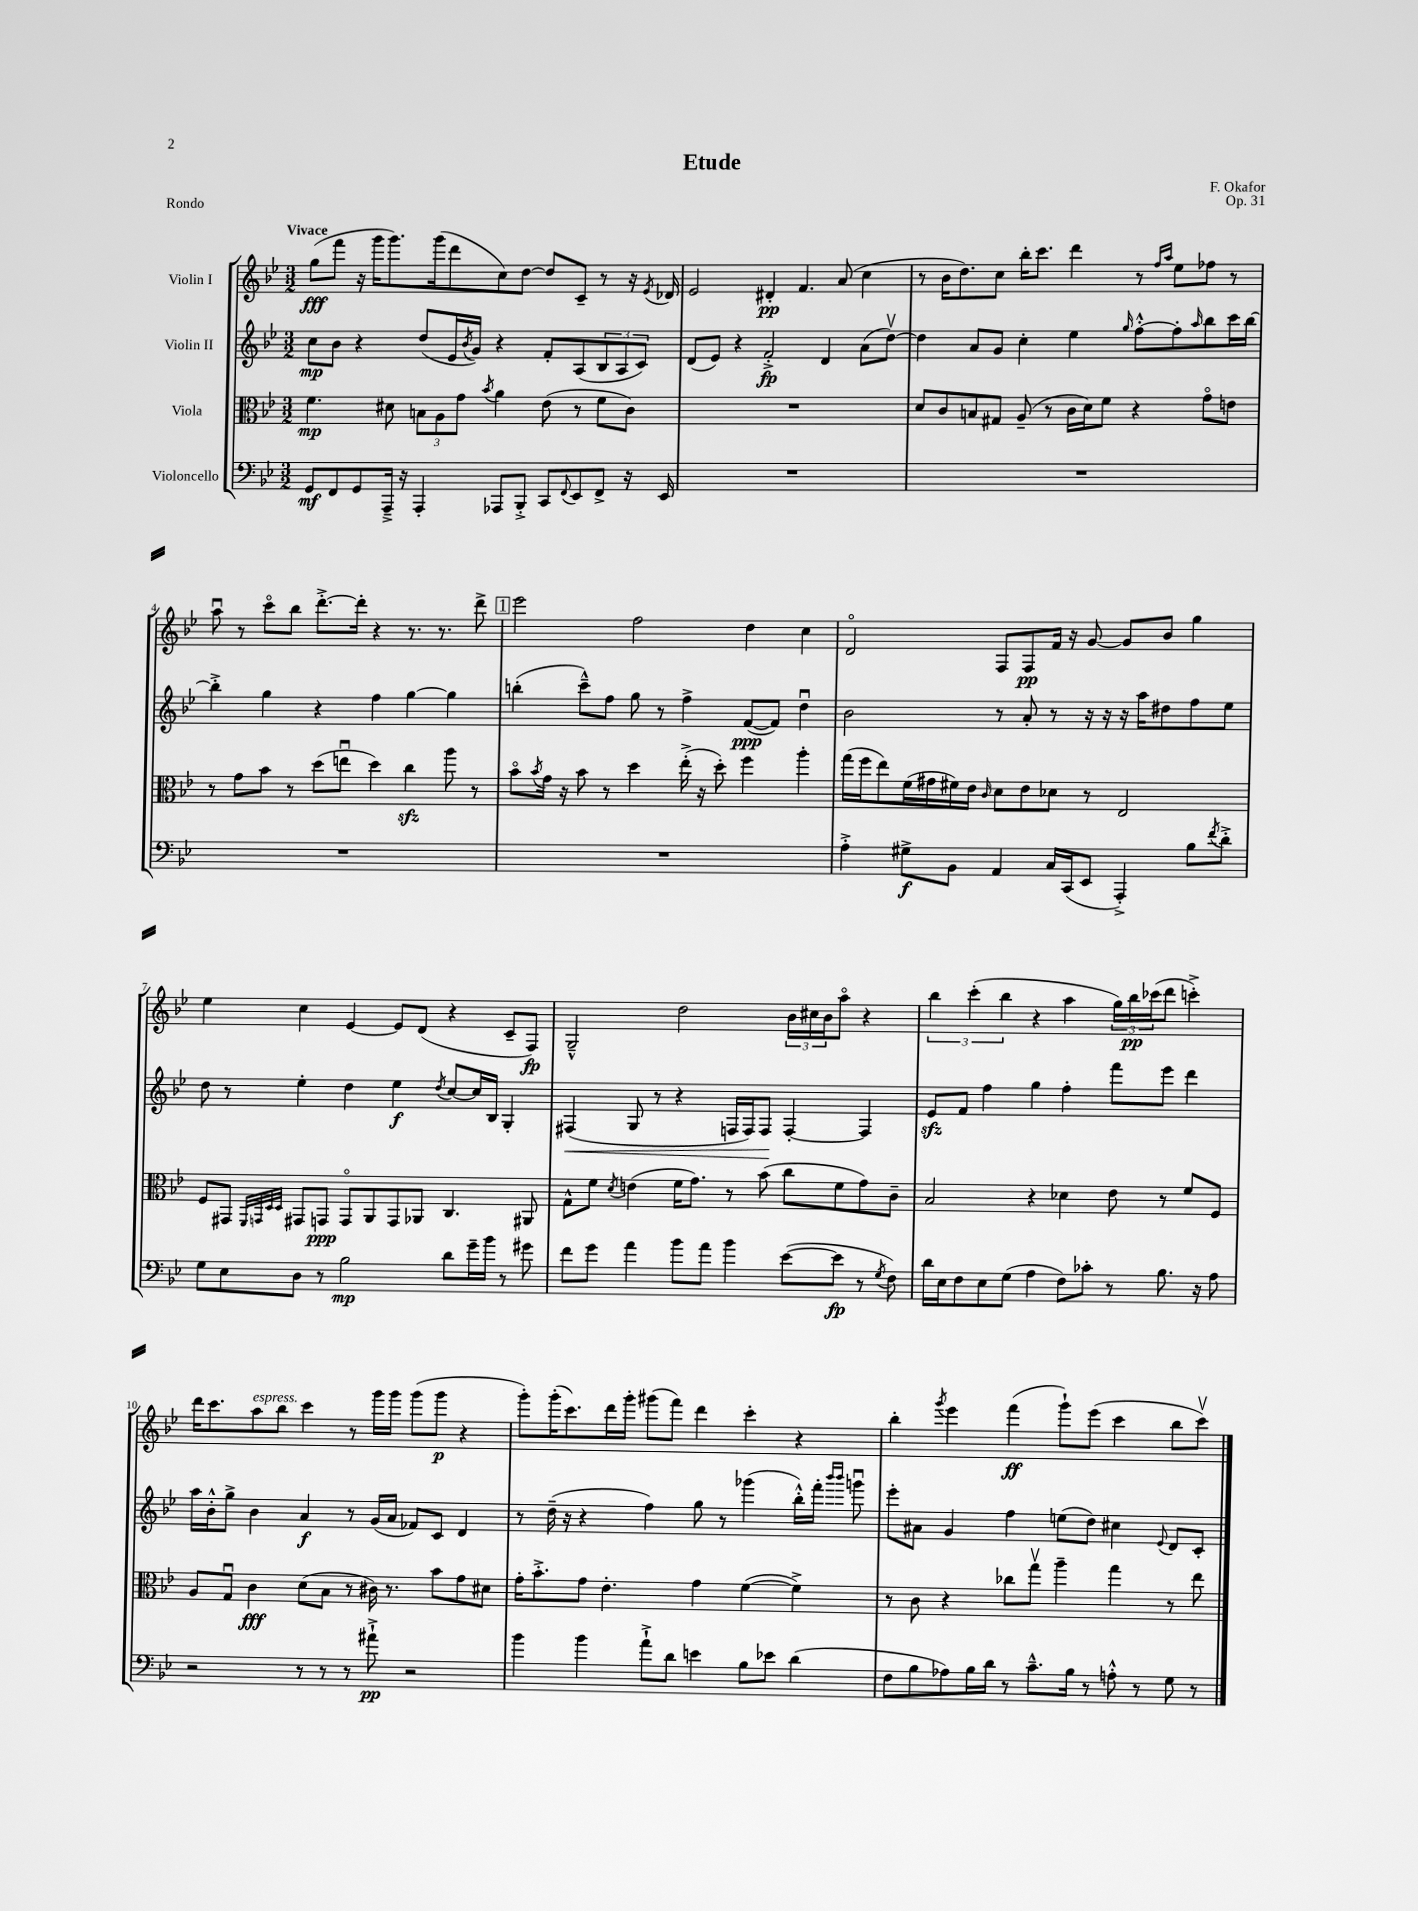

**kern	**dynam	**kern	**dynam	**kern	**dynam	**kern	**dynam
*part4	*part4	*part3	*part3	*part2	*part2	*part1	*part1
*staff4	*staff4	*staff3	*staff3	*staff2	*staff2	*staff1	*staff1
*I"Violoncello	*	*I"Viola	*	*I"Violin II	*	*I"Violin I	*
*clefF4	*	*clefC3	*	*clefG2	*	*clefG2	*
*k[b-e-]	*	*k[b-e-]	*	*k[b-e-]	*	*k[b-e-]	*
*M3/2	*	*M3/2	*	*M3/2	*	*M3/2	*
=1	=1	=1	=1	=1	=1	=1	=1
!	!	!	!	!	!	!LO:TX:a:B:t=Vivace	!
8GG/L	mf	4.f\	mp	8cc\L	mp	(8gg\L	fff
8FF/	.	.	.	8b-\J	.	8fff\J	.
8GG/	.	.	.	4r	.	16r	.
.	.	.	.	.	.	16ggg\KL	.
16AAA~^/Jk	.	8d#X\	.	.	.	8.ggg\)	.
16r	.	.	.	.	.	.	.
4AAA'/	.	12Bn\L	.	(8dd/L	.	.	.
.	.	.	.	.	.	(16ggg\k	.
.	.	12A\	.	.	.	.	.
.	.	.	.	16e-/L	.	8ddd\	.
.	.	12g\J	.	.	.	.	.
.	.	.	.	8qb-/	.	.	.
.	.	.	.	16g/JJ)	.	.	.
.	.	8qb-/	.	.	.	.	.
8AAA-X/L	.	4a\	.	4r	.	8cc\)	.
8BBB-'^/J	.	.	.	.	.	[8dd\J	.
8CC/L	.	(8e-\	.	8f'/L	.	8dd/L]	.
8qqFF/	.	.	.	.	.	.	.
8EE-/	.	8r	.	(8A/	.	8c~/J	.
8FF^/J	.	8f\L	.	12B-/	.	8r	.
.	.	.	.	12A/	.	.	.
16r	.	8c\J)	.	.	.	16r	.
.	.	.	.	12c/J)	.	.	.
.	.	.	.	.	.	8qe-/	.
16EE-/	.	.	.	.	.	16d-X/	.
=2	=2	=2	=2	=2	=2	=2	=2
1.r	.	1.r	.	(8d/L	.	2e-/	.
.	.	.	.	8e-/J)	.	.	.
.	.	.	.	4r	.	.	.
.	.	.	.	2f'^/	fp	4d#X'/	pp
.	.	.	.	.	.	4.f/	.
.	.	.	.	4d/	.	.	.
.	.	.	.	.	.	(8a/	.
.	.	.	.	(8a\L	.	4cc\	.
.	.	.	.	[8ddv\J)	.	.	.
=3	=3	=3	=3	=3	=3	=3	=3
1.r	.	8d/L	.	4dd\]	.	8r	.
.	.	8c/	.	.	.	16b-\KL	.
.	.	.	.	.	.	8.dd\)	.
.	.	8Bn/	.	8a/L	.	.	.
.	.	8G#X/J	.	8g/J	.	8cc\J	.
.	.	(8A~/	.	4cc'\	.	16bb-'\KL	.
.	.	.	.	.	.	8.ccc\J	.
.	.	8r	.	.	.	.	.
.	.	16c\LL	.	4ee-\	.	4ddd\	.
.	.	16d\J)	.	.	.	.	.
.	.	8f\J	.	.	.	.	.
.	.	.	.	16qqgg/	.	.	.
.	.	4r	.	[8ff'^^\L	.	8r	.
.	.	.	.	.	.	16qqff/LL	.
.	.	.	.	.	.	16qqaa/JJ	.
.	.	.	.	8ff'\]	.	8ee-\L	.
.	.	.	.	16qqaa/	.	.	.
.	.	8g\L	.	8bb-\	.	8ff-X\J	.
.	.	8en\J	.	16ccc\L	.	8r	.
.	.	.	.	[16bb-\JJ	.	.	.
!!LO:LB:g=z
=4	=4	=4	=4	=4	=4	=4	=4
1.r	.	8r	.	4bb-'^\]	.	8aau\	.
.	.	8g\L	.	.	.	8r	.
.	.	8b-\J	.	4gg\	.	8ccc\L	.
.	.	8r	.	.	.	8bb-\J	.
.	.	(8dd\L	.	4r	.	[8.ddd'^\L	.
.	.	8eenu\J	.	.	.	.	.
.	.	.	.	.	.	16ddd'\Jk]	.
.	.	4dd\)	.	4ff\	.	4r	.
.	.	4cczz\	.	[4gg\	.	8.r	.
.	.	.	.	.	.	8.r	.
.	.	8aa\	.	4gg\]	.	.	.
.	.	8r	.	.	.	8ddd^\	.
!!LO:REH:place=s1:t=1
=5	=5	=5	=5	=5	=5	=5	=5
1.r	.	8b-\L	.	(4bbn'\	.	2eee-\	.
.	.	8qb-/	.	.	.	.	.
.	.	16g\Jk	.	.	.	.	.
.	.	16r	.	.	.	.	.
.	.	8b-\	.	8ccc~^^\L)	.	.	.
.	.	8r	.	8ff\J	.	.	.
.	.	4dd\	.	8gg\	.	2ff\	.
.	.	.	.	8r	.	.	.
.	.	(16ee-'^\	.	4ff^\	.	.	.
.	.	16r	.	.	.	.	.
.	.	8dd'\)	.	.	.	.	.
.	.	4ff\	.	([8f/L	ppp	4dd\	.
.	.	.	.	8f/J])	.	.	.
.	.	4aa'\	.	4ddu\	.	4cc\	.
=6	=6	=6	=6	=6	=6	=6	=6
4A'^\	.	(16gg\LL	.	2b-\	.	2d/	.
.	.	16ff\J	.	.	.	.	.
.	.	8ee-\)	.	.	.	.	.
8G#X^\L	f	(16f\L	.	.	.	.	.
.	.	16g#X\	.	.	.	.	.
8BB-\J	.	16f#X\)	.	.	.	.	.
.	.	16e-\JJ	.	.	.	.	.
.	.	16qqc/	.	.	.	.	.
4AA/	.	8d\L	.	8r	.	8F/L	.
.	.	8e-\	.	8a'/	.	8F/	pp
16C/LL	.	8d-X\J	.	8r	.	16f/Jk	.
(16CC/J	.	.	.	.	.	16r	.
8EE-/J	.	8r	.	16r	.	[8g/	.
.	.	.	.	16r	.	.	.
4AAA'^/)	.	2E-/	.	16r	.	8g/L]	.
.	.	.	.	16aa\KL	.	.	.
.	.	.	.	8dd#X\	.	8b-/J	.
8B-\L	.	.	.	8ff\	.	4gg\	.
8qf/	.	.	.	.	.	.	.
8d'^\J	.	.	.	8ee-\J	.	.	.
!!LO:LB:g=z
=7	=7	=7	=7	=7	=7	=7	=7
8G\L	.	8F/L	.	8dd\	.	4ee-\	.
8E-\	.	8GG#X/J	.	8r	.	.	.
.	.	32qqFF/LLL	.	.	.	.	.
.	.	32qqGGn/	.	.	.	.	.
.	.	32qqD/	.	.	.	.	.
.	.	32qqD/JJJ	.	.	.	.	.
8D\J	.	8GG#X/L	.	4ee-'\	.	4cc\	.
8r	.	8GGn/J	ppp	.	.	.	.
2B-\	mp	8GG/L	.	4dd\	.	[4e-/	.
.	.	8AA/	.	.	.	.	.
.	.	8GG/	.	4ee-\	f	8e-/L]	.
.	.	8AA-X/J	.	.	.	(8d/J	.
.	.	.	.	8qdd/	.	.	.
8d\L	.	4.C/	.	[8cc/L	.	4r	.
16g~\L	.	.	.	16cc/L]	.	.	.
16b-\JJ	.	.	.	16B-/JJ	.	.	.
8r	.	.	.	4G'/	.	8c~/L	.
8g#X\	.	8AA#X/	.	.	.	8F/J)	fp
=8	=8	=8	=8	=8	=8	=8	=8
!	!	!	!	!	!LO:HP:b	!	!
8f\L	.	8G^^\L	.	(4F#X/	<	2G~^^/	.
8g\J	.	8f\J	.	.	.	.	.
.	.	8qd/	.	.	.	.	.
4a\	.	(4en\	.	8G/	.	.	.
.	.	.	.	8r	.	.	.
8b-\L	.	16f\KL	.	4r	.	2dd\	.
.	.	8.g\J)	.	.	.	.	.
8a\J	.	.	.	.	.	.	.
4b-\	.	8r	.	16Fn/LL	.	.	.
.	.	.	.	16F/J)	.	.	.
.	.	(8b-\	.	8F/J	.	.	.
([8e-\L	.	8cc\L	.	[4F'/	[	24b-\LL	.
.	.	.	.	.	.	24cc#X\	.
.	.	.	.	.	.	24b-\J	.
8e-\J]	fp	8f\	.	.	.	8aa\J	.
8r	.	8g\)	.	4F/]	.	4r	.
8qG/	.	.	.	.	.	.	.
8F\)	.	8c~\J	.	.	.	.	.
=9	=9	=9	=9	=9	=9	=9	=9
16d\LL	.	2B-/	.	8e-zz/L	.	6bb-\	.
16E-\J	.	.	.	.	.	.	.
8F\	.	.	.	8f/J	.	.	.
.	.	.	.	.	.	(6ccc'\	.
8E-\	.	.	.	4ff\	.	.	.
.	.	.	.	.	.	6bb-\	.
(8G\J	.	.	.	.	.	.	.
4A\	.	4r	.	4gg\	.	4r	.
8F\L)	.	4d-X\	.	4ff'\	.	4aa\	.
8c-X'\J	.	.	.	.	.	.	.
8r	.	8e-\	.	8fff\L	.	24gg\LL)	.
.	.	.	.	.	.	24bb-\	pp
.	.	.	.	.	.	(24ccc-X\J	.
8.B-\	.	8r	.	8eee-\J	.	8ddd\J	.
.	.	8f/L	.	4ddd\	.	4cccn'^\)	.
16r	.	.	.	.	.	.	.
8A\	.	8F/J	.	.	.	.	.
!!LO:LB:g=z
=10	=10	=10	=10	=10	=10	=10	=10
2r	.	8A/L	.	16aa\LL	.	16ddd\KL	.
.	.	.	.	16b-'^^\J	.	8.ccc\	.
.	.	8Gu/J	.	8gg^\J	.	.	.
!	!	!	!	!	!	!LO:TX:a:i:t=espress.	!
.	.	4c\	fff	4b-\	.	8aa\	.
.	.	.	.	.	.	8bb-\J	.
8r	.	(8d\L	.	4a/	f	4ccc\	.
8r	.	8B-\J	.	.	.	.	.
8r	.	8r	.	8r	.	8r	.
8a#X`^\	pp	16c#X\)	.	(16g/LL	.	16ggg\LL	.
.	.	8.r	.	16a/JJ	.	16ggg\JJ	.
2r	.	.	.	8f-X/L)	.	(8ggg\L	.
.	.	8b-\L	.	8c/J	.	8ggg\J	p
.	.	8g\	.	4d/	.	4r	.
.	.	8d#X\J	.	.	.	.	.
=11	=11	=11	=11	=11	=11	=11	=11
4b-\	.	16g'\KL	.	8r	.	8ggg'\L)	.
.	.	8.b-'^\	.	.	.	.	.
.	.	.	.	(16dd~\	.	(16ggg'\K	.
.	.	.	.	16r	.	8.ccc\)	.
4b-\	.	8g\J	.	4r	.	.	.
.	.	4.e-'\	.	.	.	16ddd\L	.
.	.	.	.	.	.	16ggg'\JJ	.
8a`^\L	.	.	.	4ff\)	.	(8ggg#X\L	.
8d\J	.	.	.	.	.	8fff\J)	.
4en\	.	4g\	.	8gg\	.	4ddd\	.
.	.	.	.	8r	.	.	.
8B-\L	.	([4f\	.	(4ggg-X\	.	4ccc'\	.
8e-X\J	.	.	.	.	.	.	.
(4d\	.	4f^\])	.	16bb-'^^\LL)	.	4r	.
.	.	.	.	16fff'\JJ	.	.	.
.	.	.	.	16qqbbb-/LL	.	.	.
.	.	.	.	16qqbbb-/JJ	.	.	.
.	.	.	.	8gggnu\	.	.	.
=12	=12	=12	=12	=12	=12	=12	=12
8F\L	.	8r	.	8eee-'\L	.	4bb-'\	.
8B-\	.	8c\	.	8a#X\J	.	.	.
.	.	.	.	.	.	8qggg/	.
8A-X\)	.	4r	.	4g/	.	4eee-\	.
16B-\L	.	.	.	.	.	.	.
16d\JJ	.	.	.	.	.	.	.
8r	.	8cc-X\L	.	4ff\	.	(4fff\	ff
8.c~^^\L	.	8ggv\J	.	.	.	.	.
.	.	4aa~\	.	(8een\L	.	8ggg`\L)	.
16B-\Jk	.	.	.	.	.	.	.
8r	.	.	.	8dd\J)	.	(8eee-\J	.
8An'^^\	.	4gg\	.	4cc#X\	.	4ccc\	.
8r	.	.	.	.	.	.	.
.	.	.	.	8qqe-/	.	.	.
8G\	.	8r	.	8d/L	.	8bb-\L	.
8r	.	8ee-\	.	8c'/J	.	8cccv\J)	.
==	==	==	==	==	==	==	==
*-	*-	*-	*-	*-	*-	*-	*-
